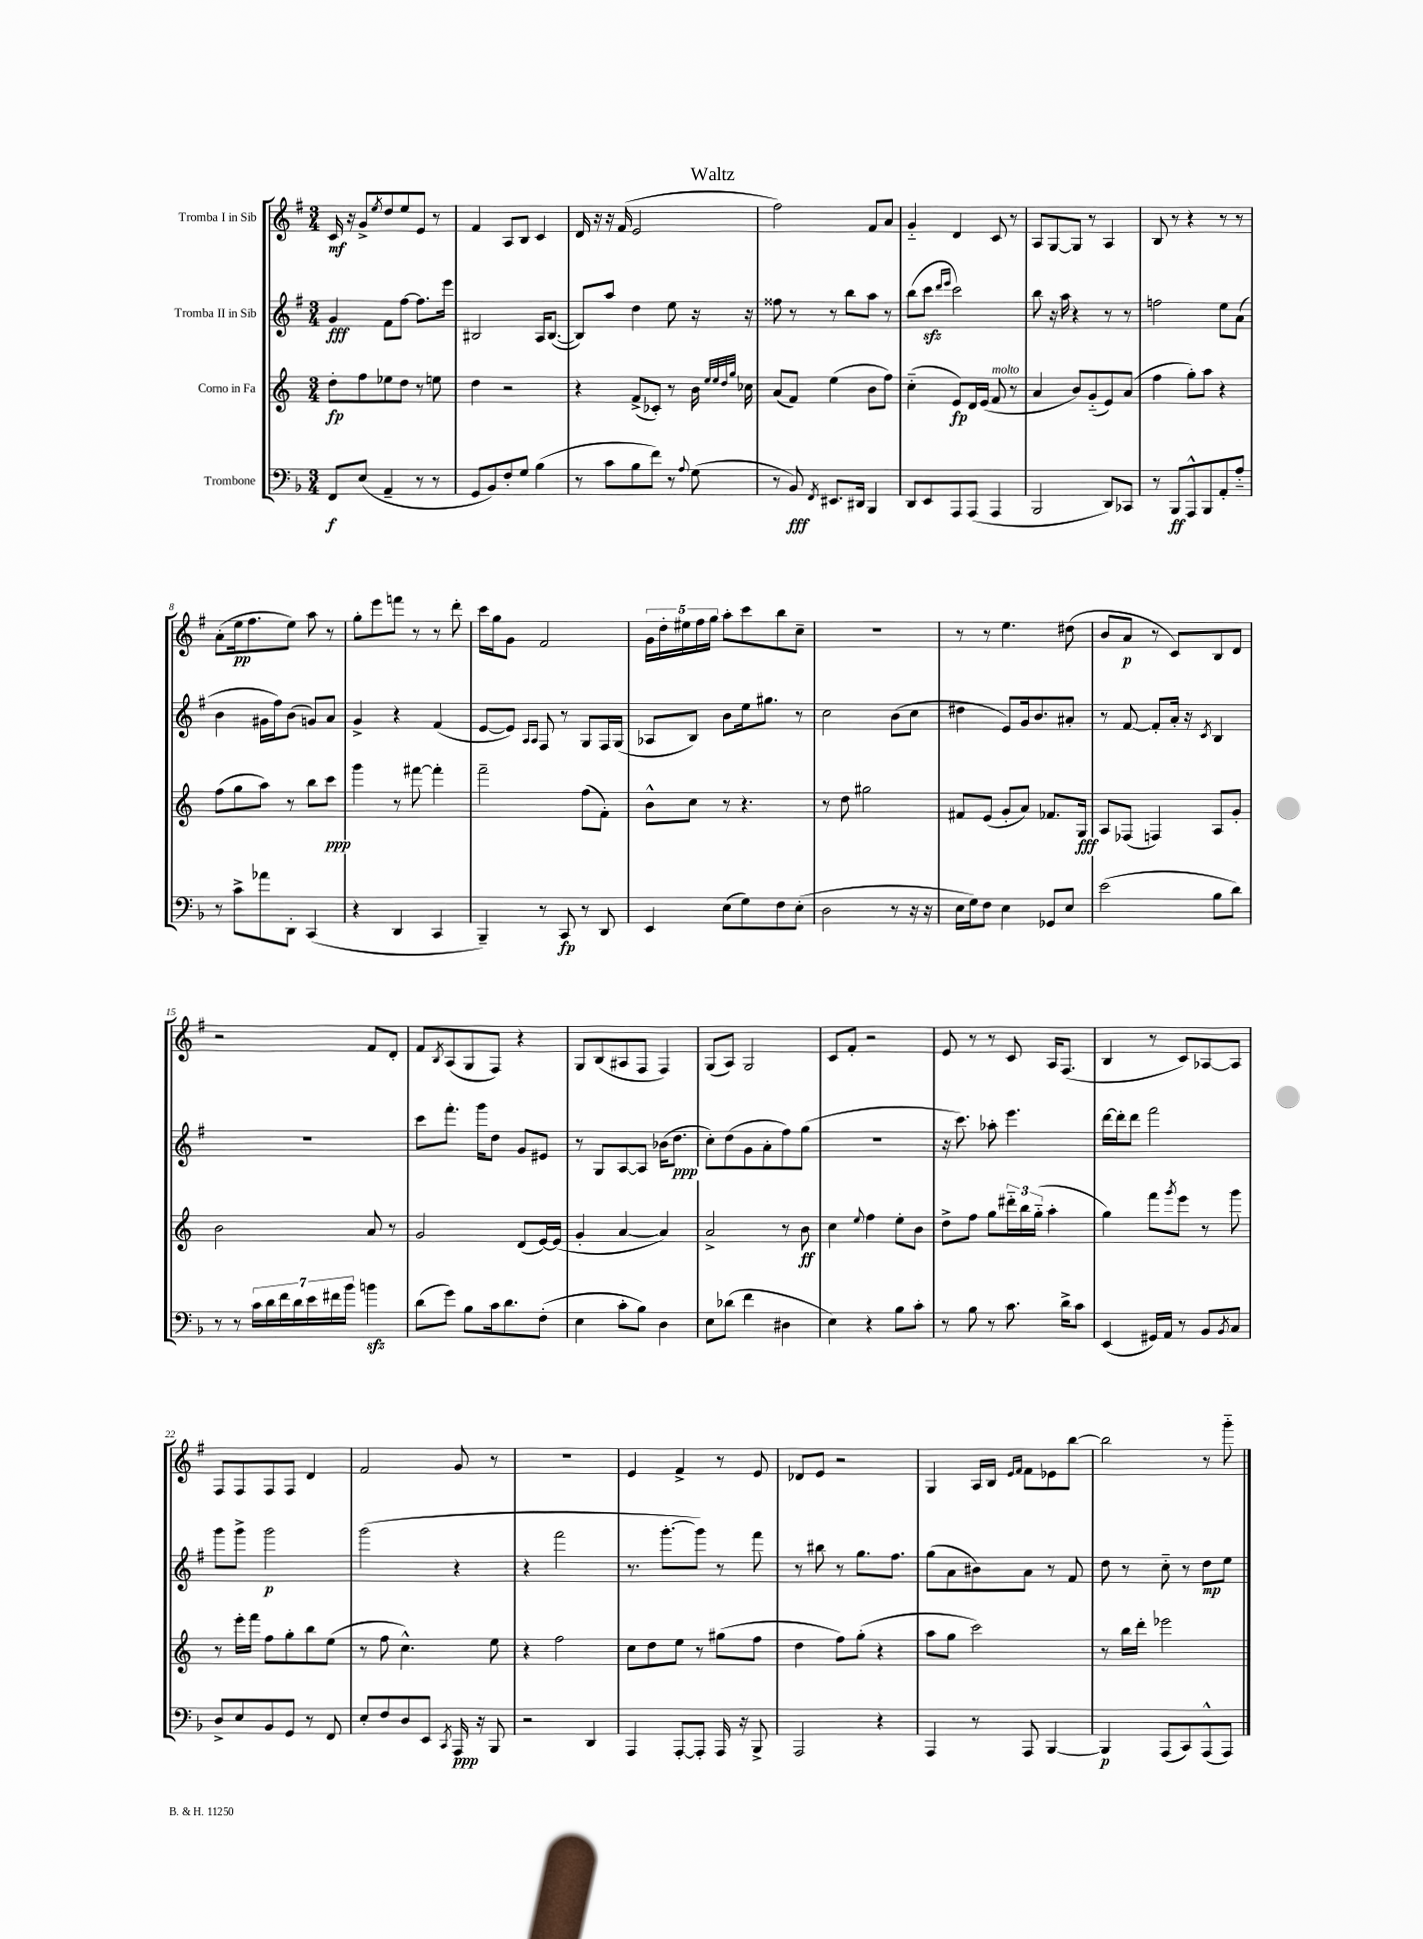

**kern	**dynam	**kern	**dynam	**kern	**dynam	**kern	**dynam
*part4	*part4	*part3	*part3	*part2	*part2	*part1	*part1
*staff4	*staff4	*staff3	*staff3	*staff2	*staff2	*staff1	*staff1
*I"Trombone	*	*I"Corno in Fa	*	*I"Tromba II in Sib	*	*I"Tromba I in Sib	*
*clefF4	*	*clefG2	*	*clefG2	*	*clefG2	*
*k[b-]	*	*k[]	*	*k[f#]	*	*k[f#]	*
*M3/4	*	*M3/4	*	*M3/4	*	*M3/4	*
=1	=1	=1	=1	=1	=1	=1	=1
8FF/L	f	8dd'\L	fp	4g/	fff	16c/	mf
.	.	.	.	.	.	16r	.
(8E/J	.	8ff\	.	.	.	8g^/L	.
.	.	.	.	.	.	8qee/	.
4AA~/	.	8ee-X\	.	8f#\L	.	8dd/	.
.	.	8dd\J	.	[8ff#\J	.	8ee/	.
8r	.	8r	.	8.ff#\L]	.	8e/J	.
8r	.	8een\	.	.	.	8r	.
.	.	.	.	16eee\Jk	.	.	.
=2	=2	=2	=2	=2	=2	=2	=2
8GG/L	.	4dd\	.	2B#X/	.	4f#/	.
8BB-/)	.	.	.	.	.	.	.
8F'/	.	2r	.	.	.	8A/L	.
8G/J	.	.	.	.	.	8B/J	.
(4B-\	.	.	.	16A/KL	.	4c/	.
.	.	.	.	([8.B#/J	.	.	.
=3	=3	=3	=3	=3	=3	=3	=3
8r	.	4r	.	8B#/L])	.	16d/	.
.	.	.	.	.	.	16r	.
8c\L	.	.	.	8aa/J	.	16r	.
.	.	.	.	.	.	(16f#/	.
8B-\	.	(8f^/L	.	4dd\	.	2e/	.
8f\J)	.	8c-X'/J)	.	.	.	.	.
8r	.	8r	.	8ee\	.	.	.
8qqA/	.	.	.	.	.	.	.
(8G\	.	16b\	.	16r	.	.	.
.	.	32qqee/LLL	.	.	.	.	.
.	.	32qqee/	.	.	.	.	.
.	.	32qqdd/	.	.	.	.	.
.	.	32qqgg/JJJ	.	.	.	.	.
.	.	16cc-X\	.	16r	.	.	.
=4	=4	=4	=4	=4	=4	=4	=4
8r	.	(8a/L	.	8ff##X\	.	2ff#\)	.
8BB-/)	fff	8f/J)	.	8r	.	.	.
8qFF/	.	.	.	.	.	.	.
8.EE#X/L	.	(4ee\	.	8r	.	.	.
.	.	.	.	8bb\L	.	.	.
16DD#X/Jk	.	.	.	.	.	.	.
4BBB-/	.	8b\L	.	8aa\J	.	8f#/L	.
.	.	8ff\J)	.	8r	.	8a/J	.
=5	=5	=5	=5	=5	=5	=5	=5
8DD/L	.	(4cc\	.	(8bb\L	.	4g/	.
8EE/	.	.	.	8ccczz\J	.	.	.
.	.	.	.	16qqddd/LL	.	.	.
.	.	.	.	16qqeee/JJ	.	.	.
8AAA/	.	8e/L)	fp	2ccc\)	.	4d/	.
(8AAA/J	.	16d/L	.	.	.	.	.
.	.	(16e/JJ	.	.	.	.	.
!	!	!LO:TX:a:i:t=molto	!	!	!	!	!
4AAA/	.	8f/	.	.	.	8c/	.
.	.	8r	.	.	.	8r	.
=6	=6	=6	=6	=6	=6	=6	=6
2BBB-/	.	4a/	.	8bb\	.	8A/L	.
.	.	.	.	16r	.	[8G/	.
.	.	.	.	16aa\	.	.	.
.	.	8b/L)	.	4r	.	8G/J]	.
.	.	(8g/	.	.	.	8r	.
8DD/L)	.	8e/)	.	8r	.	4A/	.
8CC-X/J	.	(8a/J	.	8r	.	.	.
=7	=7	=7	=7	=7	=7	=7	=7
8r	.	4ff\	.	2ffn\	.	8B/	.
8BBB-/L	ff	.	.	.	.	8r	.
8AAA^^/	.	8gg'\L)	.	.	.	4r	.
8BBB-/	.	8aa\J	.	.	.	.	.
8AA'/	.	4r	.	8ee\L	.	8r	.
8A/J	.	.	.	(8a\J	.	8r	.
!!LO:LB:g=z
=8	=8	=8	=8	=8	=8	=8	=8
8r	.	(8ff\L	.	4b\	.	(8a'\L	.
8c^\L	.	8gg\	.	.	.	16ee\k	pp
.	.	.	.	.	.	8.ff#\	.
8a-X\	.	8aa\J)	.	16g#X\LL	.	.	.
.	.	.	.	16ff#\J)	.	.	.
8DD'\J	.	8r	.	(8b\J	.	8ee\J)	.
(4CC/	.	8bb\L	.	8gn/L)	.	8aa\	.
.	.	8ccc\J	ppp	8a/J	.	8r	.
=9	=9	=9	=9	=9	=9	=9	=9
4r	.	4ggg\	.	4g^/	.	8gg'\L	.
.	.	.	.	.	.	8eee\	.
4DD/	.	8r	.	4r	.	8fffn\J	.
.	.	[8fff#X\	.	.	.	8r	.
4CC/	.	4fff#'\]	.	(4f#/	.	8r	.
.	.	.	.	.	.	8ddd'\	.
=10	=10	=10	=10	=10	=10	=10	=10
4BBB-~/)	.	2fff~\	.	[8e/L	.	16ccc\LL	.
.	.	.	.	.	.	16gg\J	.
.	.	.	.	8e/J])	.	8g\J	.
.	.	.	.	16qqA/LL	.	.	.
.	.	.	.	16qqA/JJ	.	.	.
8r	.	.	.	8F#/	.	2f#/	.
8CC/	fp	.	.	8r	.	.	.
8r	.	(8ff\L	.	8G/L	.	.	.
8DD/	.	8f'\J)	.	16F#/L	.	.	.
.	.	.	.	(16G/JJ	.	.	.
=11	=11	=11	=11	=11	=11	=11	=11
4EE/	.	8b^^\L	.	8A-X/L	.	20g\LL	.
.	.	.	.	.	.	20dd'\	.
.	.	.	.	.	.	20ee#X\	.
.	.	8cc\J	.	8B/J)	.	.	.
.	.	.	.	.	.	20ff#\	.
.	.	.	.	.	.	20gg\JJ	.
(8E\L	.	8r	.	8b\L	.	8aa'\L	.
8G\)	.	4.r	.	16ee\k	.	8ccc\	.
.	.	.	.	8.gg#X\J	.	.	.
8F\	.	.	.	.	.	8bb\	.
(8E'\J	.	.	.	8r	.	8cc~\J	.
=12	=12	=12	=12	=12	=12	=12	=12
2D\	.	8r	.	2cc\	.	2.r	.
.	.	8dd\	.	.	.	.	.
.	.	2gg#X\	.	.	.	.	.
8r	.	.	.	(8b\L	.	.	.
16r	.	.	.	8cc\J	.	.	.
16r	.	.	.	.	.	.	.
=13	=13	=13	=13	=13	=13	=13	=13
16E\LL	.	8f#X/L	.	4dd#X\	.	8r	.
16G\J)	.	.	.	.	.	.	.
8F\J	.	(8e/J	.	.	.	8r	.
4E\	.	8g'/L	.	8e/L)	.	4.ee\	.
.	.	8a/J)	.	16g/k	.	.	.
.	.	.	.	8.b/	.	.	.
8GG-X/L	.	8.f-X/L	.	.	.	.	.
8E/J	.	.	.	8a#X'/J	.	(8dd#X\	.
.	.	16G/Jk	fff	.	.	.	.
=14	=14	=14	=14	=14	=14	=14	=14
(2e\	.	8A/L	.	8r	.	8b/L	.
.	.	(8F-X/J	.	[8f#/	.	8a/J	p
.	.	4Fn/)	.	8f#'/L]	.	8r	.
.	.	.	.	16a'/Jk	.	8c/L)	.
.	.	.	.	16r	.	.	.
.	.	.	.	8qc/	.	.	.
8B-\L	.	8A/L	.	4B/	.	8B/	.
8d\J)	.	8g'/J	.	.	.	8d/J	.
!!LO:LB:g=z
=15	=15	=15	=15	=15	=15	=15	=15
8r	.	2b\	.	2.r	.	2r	.
8r	.	.	.	.	.	.	.
28c\LL	.	.	.	.	.	.	.
28d\	.	.	.	.	.	.	.
28f\	.	.	.	.	.	.	.
28d\	.	.	.	.	.	.	.
28e\	.	.	.	.	.	.	.
28f#X\	.	.	.	.	.	.	.
28b-\JJ	.	.	.	.	.	.	.
4bnzz\	.	8a/	.	.	.	8f#/L	.
.	.	8r	.	.	.	8d'/J	.
=16	=16	=16	=16	=16	=16	=16	=16
(8d\L	.	2g/	.	8ccc\L	.	8f#/L	.
.	.	.	.	.	.	8qB/	.
8g\J)	.	.	.	8.fff#'\J	.	(8A/	.
8B-\L	.	.	.	.	.	8G/	.
.	.	.	.	16ggg\KL	.	.	.
16c\k	.	.	.	8dd\J	.	8F#/J)	.
8.d\	.	.	.	.	.	.	.
.	.	(8d/L	.	8g/L	.	4r	.
(8F'\J	.	[16e/L)	.	8e#X/J	.	.	.
.	.	(16e/JJ]	.	.	.	.	.
=17	=17	=17	=17	=17	=17	=17	=17
4E\	.	4g'/	.	8r	.	8G/L	.
.	.	.	.	8G/L	.	(8B/	.
8c'\L	.	[4a/	.	[8A/	.	8A#X/	.
8B-\J)	.	.	.	8A/J]	.	8F#/J	.
4D\	.	4a/])	.	(16b-X\KL	.	4F#/)	.
.	.	.	.	8.dd\J	ppp	.	.
=18	=18	=18	=18	=18	=18	=18	=18
8E\L	.	2a^/	.	8cc'\L)	.	(8G/L	.
(8d-X\J	.	.	.	(8dd\	.	8A/J)	.
4f\	.	.	.	8g\	.	2G/	.
.	.	.	.	8a'\	.	.	.
4D#X\	.	8r	.	8ff#\)	.	.	.
.	.	8b\	ff	(8gg\J	.	.	.
=19	=19	=19	=19	=19	=19	=19	=19
4E\)	.	4cc\	.	2.r	.	8c/L	.
.	.	.	.	.	.	8f#'/J	.
.	.	8qqee/	.	.	.	.	.
4r	.	4ff\	.	.	.	2r	.
8B-\L	.	8ee'\L	.	.	.	.	.
8c'\J	.	8b\J	.	.	.	.	.
=20	=20	=20	=20	=20	=20	=20	=20
8r	.	8dd^\L	.	16r	.	8e/	.
.	.	.	.	8.ccc\)	.	.	.
8B-\	.	8ff\J	.	.	.	8r	.
8r	.	8gg\L	.	8aa-X'\	.	8r	.
8.c\	.	24ddd#X\L	.	4.eee\	.	8c/	.
.	.	24bb\	.	.	.	.	.
.	.	(24gg\JJ	.	.	.	.	.
.	.	4aa'\	.	.	.	16A/KL	.
16d^\KL	.	.	.	.	.	(8.F#/J	.
8c\J	.	.	.	.	.	.	.
=21	=21	=21	=21	=21	=21	=21	=21
(4EE/	.	4gg\)	.	[16ddd\LL	.	4B/	.
.	.	.	.	16ddd'\J]	.	.	.
.	.	.	.	8ddd\J	.	.	.
16GG#X/LL)	.	8fff\L	.	2fff#\	.	8r	.
16AA/JJ	.	.	.	.	.	.	.
.	.	8qggg/	.	.	.	.	.
8r	.	8eee\J	.	.	.	8c/L)	.
8BB-/L	.	8r	.	.	.	[8A-X/	.
8qBB-/	.	.	.	.	.	.	.
8C/J	.	8ggg\	.	.	.	8A-/J]	.
!!LO:LB:g=z
=22	=22	=22	=22	=22	=22	=22	=22
8D^/L	.	8r	.	8ggg\L	.	8F#/L	.
8E/	.	16eee'\LL	.	8ggg^\J	.	8F#/	.
.	.	16fff\JJ	.	.	.	.	.
8BB-/	.	8ff\L	.	2ggg\	p	8F#/	.
8GG/J	.	8gg'\	.	.	.	8F#/J	.
8r	.	8bb\	.	.	.	4d/	.
8FF/	.	(8ee\J	.	.	.	.	.
=23	=23	=23	=23	=23	=23	=23	=23
8E'/L	.	8r	.	(2ggg\	.	2f#/	.
8F/	.	8ff\	.	.	.	.	.
8D/	.	4.cc^^\)	.	.	.	.	.
8EE/J	.	.	.	.	.	.	.
8qCC/	.	.	.	.	.	.	.
16AAA/	ppp	.	.	4r	.	8g/	.
16r	.	.	.	.	.	.	.
8BBB-/	.	8ee\	.	.	.	8r	.
=24	=24	=24	=24	=24	=24	=24	=24
2r	.	4r	.	4r	.	2.r	.
.	.	2ff\	.	2fff#\	.	.	.
4DD/	.	.	.	.	.	.	.
=25	=25	=25	=25	=25	=25	=25	=25
4AAA/	.	8cc\L	.	8.r	.	4e/	.
.	.	8dd\	.	.	.	.	.
.	.	.	.	[8.ggg'\L	.	.	.
[8AAA'/L	.	8ee\J	.	.	.	4f#^/	.
8AAA'/J]	.	8r	.	8ggg\J])	.	.	.
16AAA/	.	(8gg#X\L	.	8r	.	8r	.
16r	.	.	.	.	.	.	.
8BBB-^/	.	8ff\J	.	8fff#\	.	8e/	.
=26	=26	=26	=26	=26	=26	=26	=26
2AAA/	.	4dd\	.	8r	.	8d-X/L	.
.	.	.	.	8bb#X\	.	8e/J	.
.	.	8ff\L)	.	8r	.	2r	.
.	.	(8gg'\J	.	8.gg\L	.	.	.
4r	.	4r	.	.	.	.	.
.	.	.	.	8.ff#\J	.	.	.
=27	=27	=27	=27	=27	=27	=27	=27
4AAA/	.	8aa\L	.	(8gg\L	.	4G/	.
.	.	8gg\J	.	8a\	.	.	.
8r	.	2ccc\)	.	8b#X\)	.	16A/LL	.
.	.	.	.	.	.	16B/JJ	.
.	.	.	.	.	.	16qqe/LL	.
.	.	.	.	.	.	16qqf#/JJ	.
8AAA/	.	.	.	8a\J	.	8f#\L	.
[4BBB-/	.	.	.	8r	.	8e-X\	.
.	.	.	.	8f#/	.	[8bb\J	.
=28	=28	=28	=28	=28	=28	=28	=28
4BBB-/]	p	8r	.	8dd\	.	2bb\]	.
.	.	16bb\LL	.	8r	.	.	.
.	.	16ddd'\JJ	.	.	.	.	.
(8AAA/L	.	2eee-X\	.	8cc\	.	.	.
8CC/)	.	.	.	8r	.	.	.
(8AAA^^/	.	.	.	8dd\L	mp	8r	.
8AAA/J)	.	.	.	8ee\J	.	8ggg\	.
==	==	==	==	==	==	==	==
*-	*-	*-	*-	*-	*-	*-	*-
